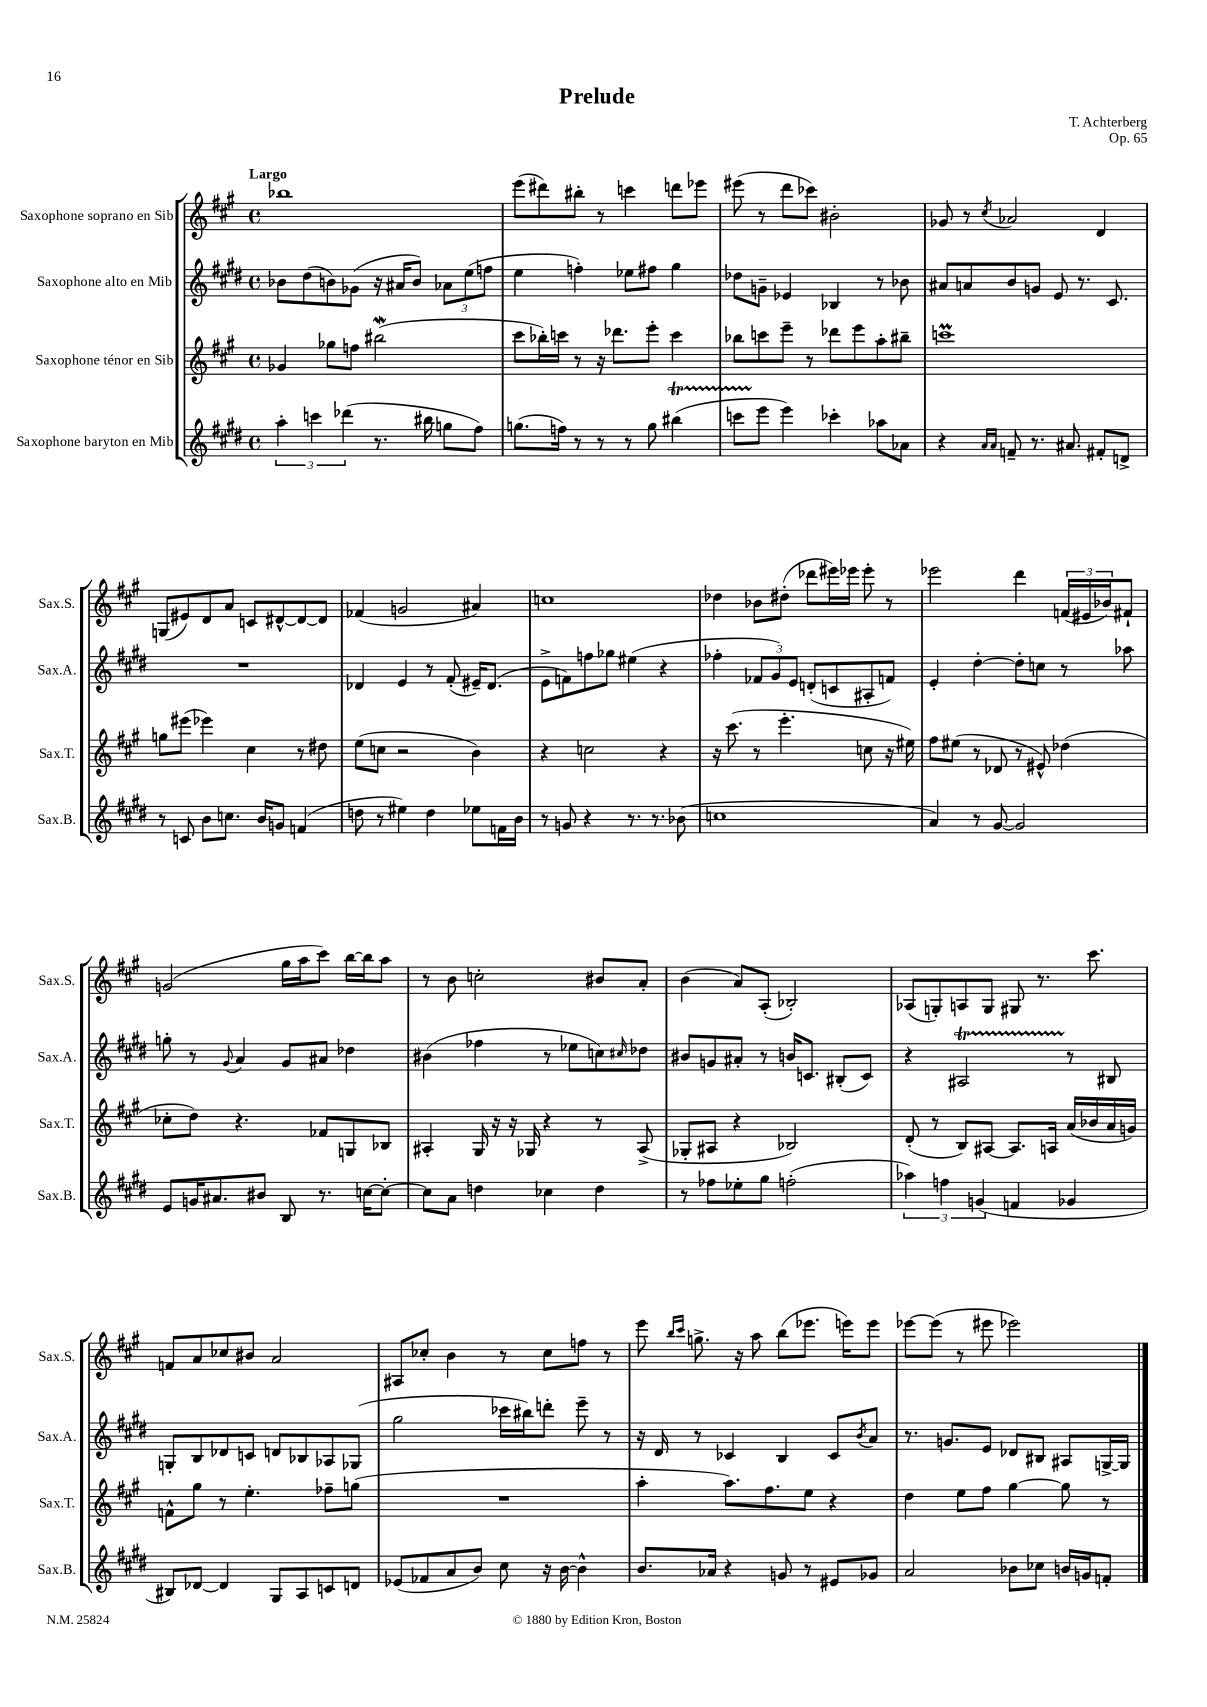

**kern	**kern	**kern	**kern
*staff4	*staff3	*staff2	*staff1
*clefG2	*clefG2	*clefG2	*clefG2
*k[f#c#g#d#]	*k[f#c#g#]	*k[f#c#g#d#]	*k[f#c#g#]
*M4/4	*M4/4	*M4/4	*M4/4
*met(c)	*met(c)	*met(c)	*met(c)
6aa'	4g-	8b-	1bb-
.	.	(8dd#	.
6ccc	.	.	.
.	8gg-	8b)	.
(6ddd-	.	.	.
.	8ff	(8g-	.
8.r	(2bb#	16r	.
.	.	16a#	.
.	.	8b)	.
16bb#	.	.	.
8gg	.	12a-	.
.	.	(12ee	.
8ff#)	.	.	.
.	.	12ff	.
=	=	=	=
(8.gg	8ccc#	4ee	(8eee
.	16bb-')	.	8ddd#)
16ff)	16ccc	.	.
8r	8r	4ff')	8bb#'
8r	16r	.	8r
.	8.ddd-	.	.
8r	.	8ee-	4ccc
8gg	8eee'	8ff#	.
(4bb#	4ccc	4gg#	8ddd
.	.	.	8eee-
=	=	=	=
8ccc	8bb-	8dd-	(8eee#
8eee	8ccc	8g~	8r
4eee)	8eee~	4e-	8ddd
.	8r	.	8ccc-)
4ccc-'	8ddd-	4B-	2b#'
.	8eee	.	.
8aa-	8aa'	8r	.
8a-	8bb#~	8b-	.
=	=	=	=
4r	1ccc	8a#	8g-
.	.	8a	8r
16qqa	.	.	.
16qqa	.	.	8qcc#
8f~	.	8b	2a-
8.r	.	8g	.
.	.	8e	.
8.a#	.	.	.
.	.	8.r	.
8f#'	.	.	4d
.	.	8.c#	.
8d^	.	.	.
=	=	=	=
8r	8gg	1r	(8G
8c	(8eee#	.	8e#)
8b	4eee-)	.	8d
8.cc	.	.	8a
.	4cc#	.	8c
16b	.	.	.
8g	.	.	[8d#^^
(4f	8r	.	8d#_
.	8dd#	.	8d#]
=	=	=	=
8dd	(8ee	4d-	(4f-
8r	8cc	.	.
4ee#)	2r	4e	2g
4dd	.	8r	.
.	.	(8f#'	.
8ee-	4b)	16e#~)	4a#)
.	.	(8.d-	.
16f	.	.	.
16b	.	.	.
=	=	=	=
8r	4r	8e^	1cc
8g	.	8f)	.
4r	2cc	8ff	.
.	.	8gg-	.
8.r	.	(4ee#	.
8.r	.	.	.
.	4r	4r	.
(8b-	.	.	.
=	=	=	=
1cc	16r	4ff-'	4dd-
.	(8.ccc#	.	.
.	8r	12f-	8b-
.	.	12g#)	.
.	4.eee'	.	(8dd#'
.	.	12e	.
.	.	(8d'	8ddd-
.	.	8c	16eee#)
.	.	.	16eee-
.	8cc	8A#'	8eee-'
.	16r	8f)	8r
.	16ee#)	.	.
=	=	=	=
4a)	8ff#	4e'	2eee-
.	(8ee#	.	.
8r	8r	[4dd#'	.
[8g#	8d-	.	.
2g#]	8r	8dd#']	4ddd
.	8e#^^)	8cc	.
.	(4dd-	8r	(24f
.	.	.	24e#
.	.	.	24b-)
.	.	8aa-	8f#`
=	=	=	=
8e	8cc-'	8gg'	(2g
16g	8dd)	8r	.
8.a#	.	.	.
.	.	8qqg#	.
.	4.r	4a	.
8b#	.	.	.
8B	.	8g#	16gg#
.	.	.	16aa
8.r	8f-	8a#	8ccc#)
.	8G	4dd-	[16bb
[16cc	.	.	16bb]
8cc'_	8B-	.	8aa
=	=	=	=
8cc]	4A#'	(4b#	8r
8a	.	.	8b
4dd	16G#	4ff-	2cc'
.	16r	.	.
.	16r	.	.
.	16G-	.	.
4cc-	4r	8r	.
.	.	8ee-	.
4dd	8r	8cc)	8b#
.	.	16qqcc#	.
.	(8A#^	8dd-	8a'
=	=	=	=
8r	8G-'	8b#	(4b
8ff-	8A#	8g	.
8ee-'	4r	8a#'	8a)
8gg#	.	8r	(8A'
(2ff'	2B-)	16b	2B-')
.	.	8.c	.
.	.	(8B#'	.
.	.	8c)	.
=	=	=	=
6aa-)	(8d'	4r	(8A-
.	8r	.	8G')
6ff	.	.	.
.	8B)	2A#	8A
(6g	.	.	.
.	[8A#	.	8G
4f	8.A#]	.	8G#
.	.	.	8.r
.	16A	.	.
4g-	(16a	8r	.
.	16b-	.	8.ccc#
.	16a	8B#	.
.	16g)	.	.
=	=	=	=
8B#)	8f^^	8G'	8f
[8d-	8gg#	8B	8a
4d-]	8r	8d-	8cc-
.	4.ee'	8c	8b#
8G#	.	8d	2a
8A	.	8B-	.
8c	8ff-~	8A-	.
8d	(8gg	(8G-	.
=	=	=	=
(8e-	1r	2gg#	8A#
8f-	.	.	8cc-'
8a	.	.	4b
8b)	.	.	.
8cc#	.	16ccc-	8r
.	.	16bb#)	.
16r	.	8ddd'	8cc-
[16b	.	.	.
4b^^]	.	8eee~	8ff
.	.	8r	8r
=	=	=	=
8.b	4aa'	16r	8eee
.	.	16d#	.
.	.	.	16qqbb
.	.	.	16qqccc#
.	.	8r	8.gg^
16a-	.	.	.
4r	8.aa)	4c-	.
.	.	.	16r
.	.	.	8aa
.	8.ff#	.	.
8g	.	4B	(8bb
8r	8ee	.	8.eee-
8e#	4r	8c-	.
.	.	.	16eee)
.	.	8qb	.
8g-	.	8a	8eee
=	=	=	=
2a	4dd	8.r	[8eee-
.	.	.	(8eee-]
.	.	8.g	.
.	8ee	.	8r
.	8ff#	8e	8eee#
8b-	[4gg#	8d-	2eee-)
8cc-	.	8B#	.
16b	8gg#]	8A#	.
16g	.	.	.
8f'	8r	[16G^	.
.	.	16G]	.
==	==	==	==
*-	*-	*-	*-
